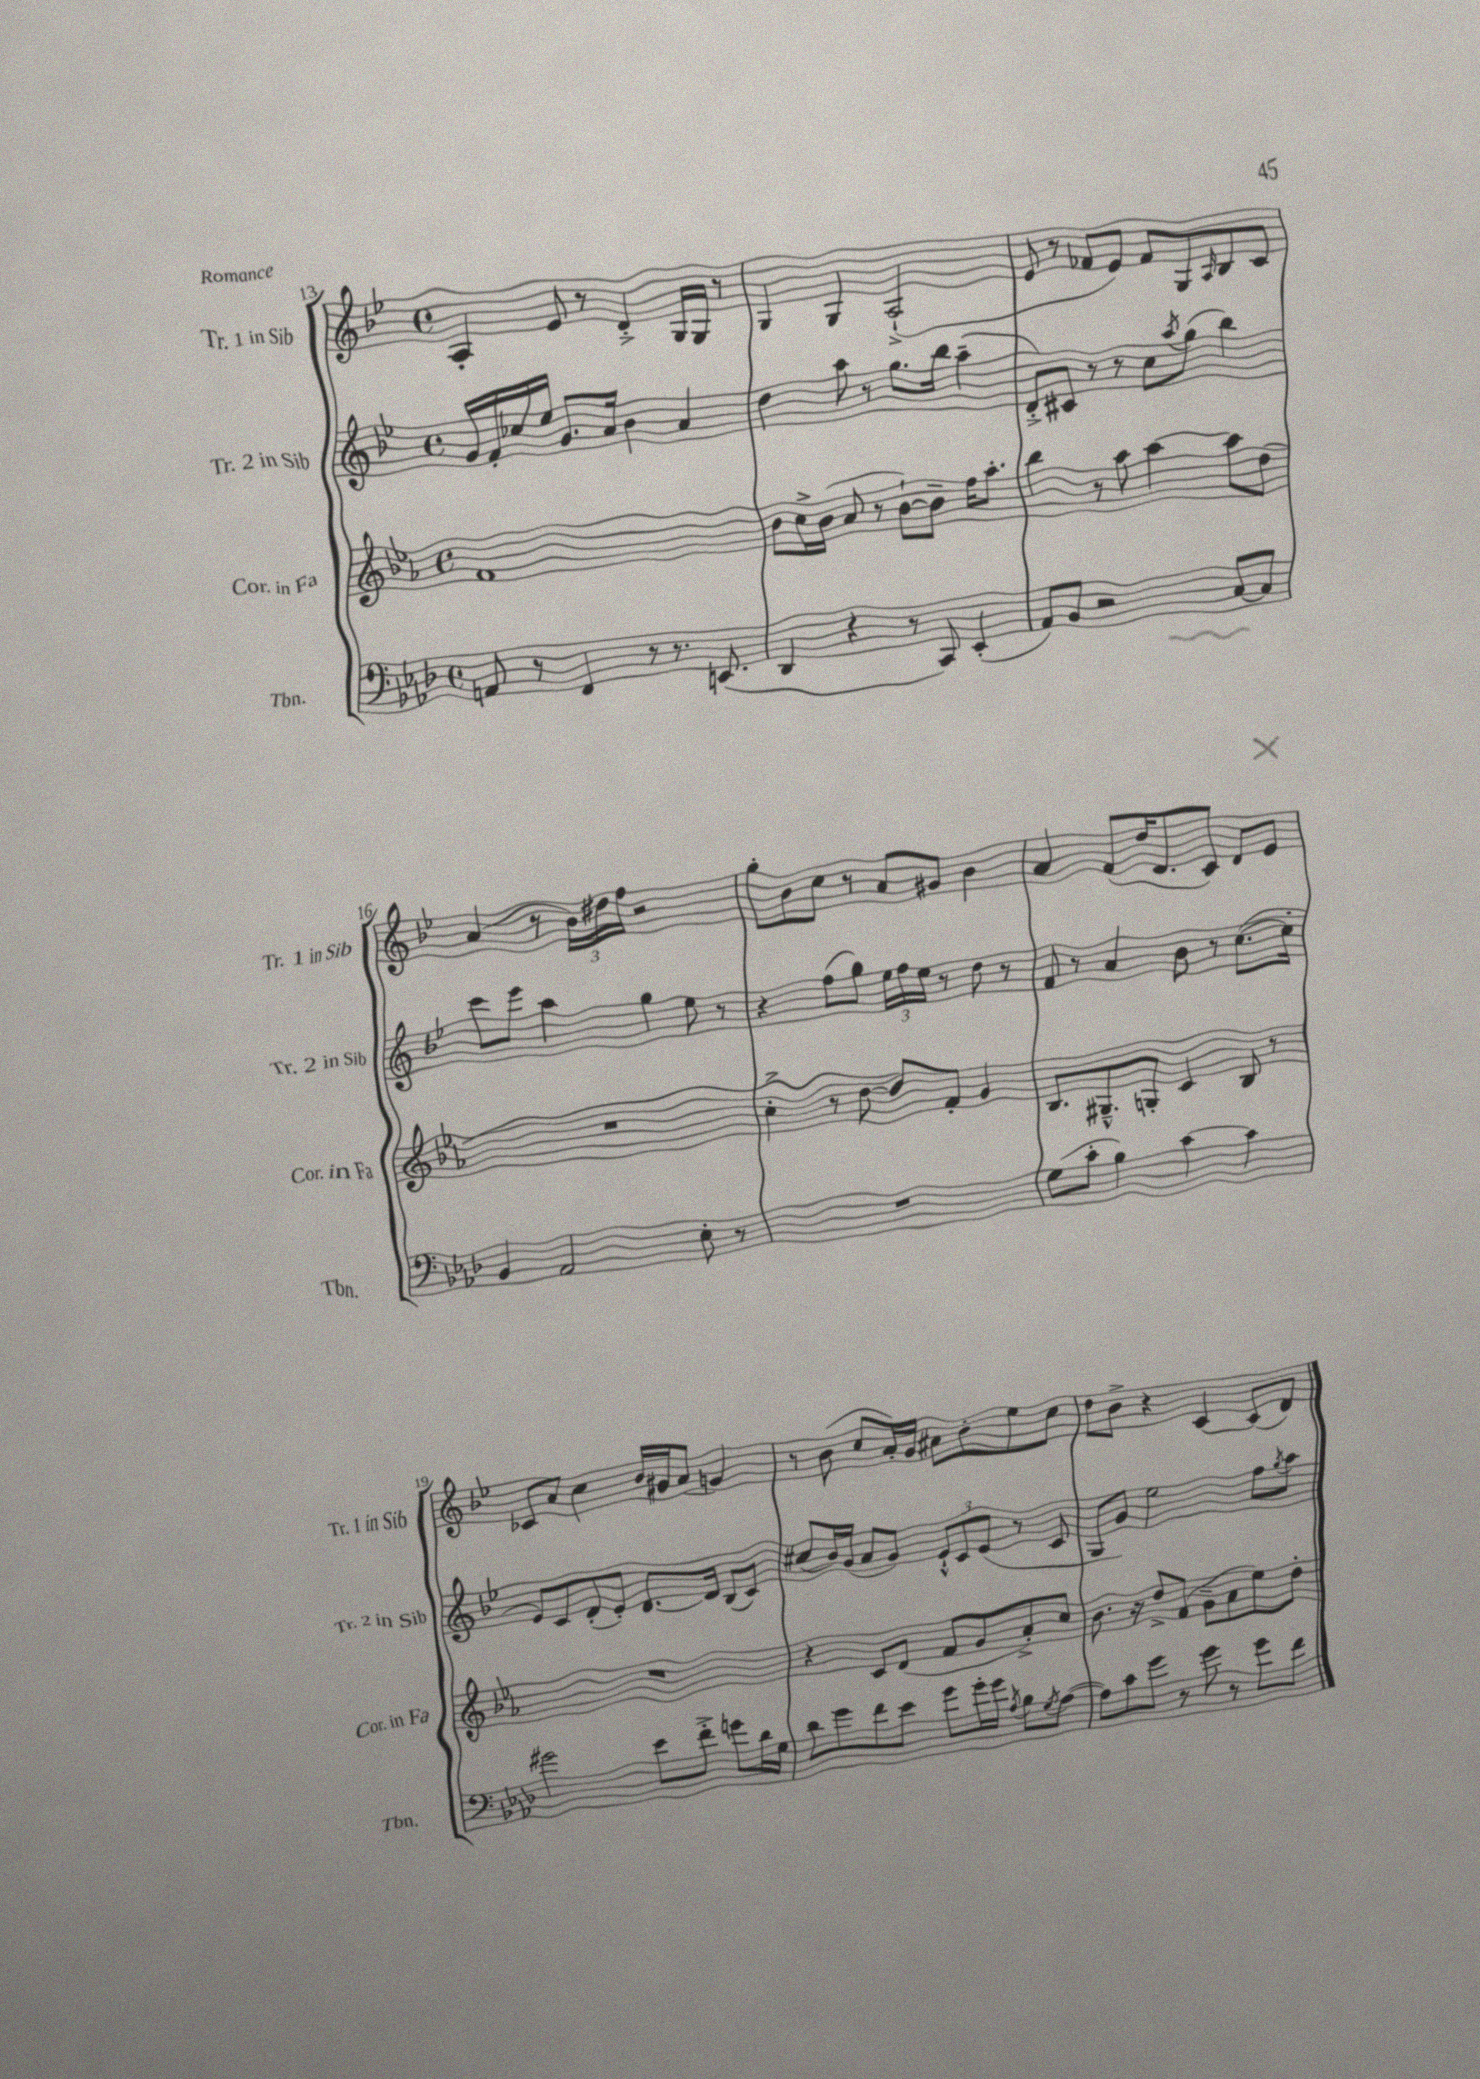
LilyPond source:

<<
\new StaffGroup <<
\new Staff = "s0" \with { instrumentName = "Tr. 1 in Sib" shortInstrumentName = "Tr. 1 in Sib" } {
    \clef treble \key bes \major \defaultTimeSignature \time 4/4
    a4-. ees'8 r8 d'4-.-> g16 g16 r8 |
    g4 g4 a2-!->( |
    ees'8 r8 fes'8 ees'8) fes'8 g8 \grace { a16 } bes8 c'8 |
    a'4( r8 \tuplet 3/2 { bes'16) dis''16 f''16 } r2 |
    g''8-. bes'8 c''8 r8 a'8 gis'8 bes'4 |
    a'4 f'8( d''16 d'8. c'8) d'8 ees'8 |
    ces'8 a'8 c''4 bes'16 gis'16 a'8( g'4) |
    r8 bes'8( c''8 a'16-.) g'16 ais'8 bes'8-. ees''8 c''8 |
    d''8 bes'8-> r4 c'4~ c'8( d'8) \bar "|." |
}
\new Staff = "s1" \with { instrumentName = "Tr. 2 in Sib" shortInstrumentName = "Tr. 2 in Sib" } {
    \clef treble \key bes \major \defaultTimeSignature \time 4/4
    g'16 f'16-. ces''16 ees''16 g'8. a'16 bes'4 a'4 |
    d''4 a''8 r8 g''8. bes''16 a''4--( |
    d'8-.->) cis'8 r8 r8 c''8 \acciaccatura { a''8 } g''8( bes''4) |
    c'''8 ees'''8 a''4 g''4 ees''8 r8 |
    r4 f''8( g''8) \tuplet 3/2 { ees''16 f''16 ees''16 } r8 d''8 r8 |
    f'8 r8 a'4 bes'8 r8 c''8.~( c''16-. |
    ees'8) c'8 d'8-.( ees'8-.) d'8.~ d'16 bes8( c'8) |
    cis''8( bes'16) g'16( a'8 g'8) \tuplet 3/2 { ees'8-!-^ c'8 ees'8( } r8 c'8 |
    g8 g'8) ees''2 f''8 \acciaccatura { g''8 } a''8 \bar "|." |
}
\new Staff = "s2" \with { instrumentName = "Cor. in Fa" shortInstrumentName = "Cor. in Fa" } {
    \clef treble \key ees \major \defaultTimeSignature \time 4/4
    f'1 |
    bes'8 c''16-> bes'16( aes'8 r8 bes'8~-!) bes'8-- f''16 aes''8.-. |
    bes''4 r8 aes''8 aes''4~ aes''8 d''8( |
    R1 |
    c''4-.-> r8 d''8~ d''8) f'8-. g'4 |
    bes8. gis8.---^ g8-. c'4 bes8 r8 |
    R1 |
    r4 c'8 d'8( f'8 g'8 aes'8-.->) c''8 |
    bes'8. r16 d''8-> f'8( g'8-- aes'8 ees''8) d''8-. \bar "|." |
}
\new Staff = "s3" \with { instrumentName = "Tbn." shortInstrumentName = "Tbn." } {
    \clef bass \key aes \major \defaultTimeSignature \time 4/4
    a,8 r8 f,4 r8 r8. e,8.( |
    des,4 r4 r8 c,8) ees,4-.( |
    aes,8) bes,8 r2 c8~ c8 |
    bes,4 aes,2 ees8-. r8 |
    R1 |
    g8( c'8-. bes4) c'4~ c'4 |
    gis'2 ees'8 f'8-.-> g'8 des'16 g16 |
    des'8 g'8 f'8 ees'8 g'8 g'16-. g'16 \acciaccatura { aes8 } bes8 \acciaccatura { g8 } aes8~( |
    aes8) c'8 g'8 r8 g'8 r8 g'8 f'8 \bar "|." |
}
>>
>>
\layout { \context { \Score currentBarNumber = #13 } }
